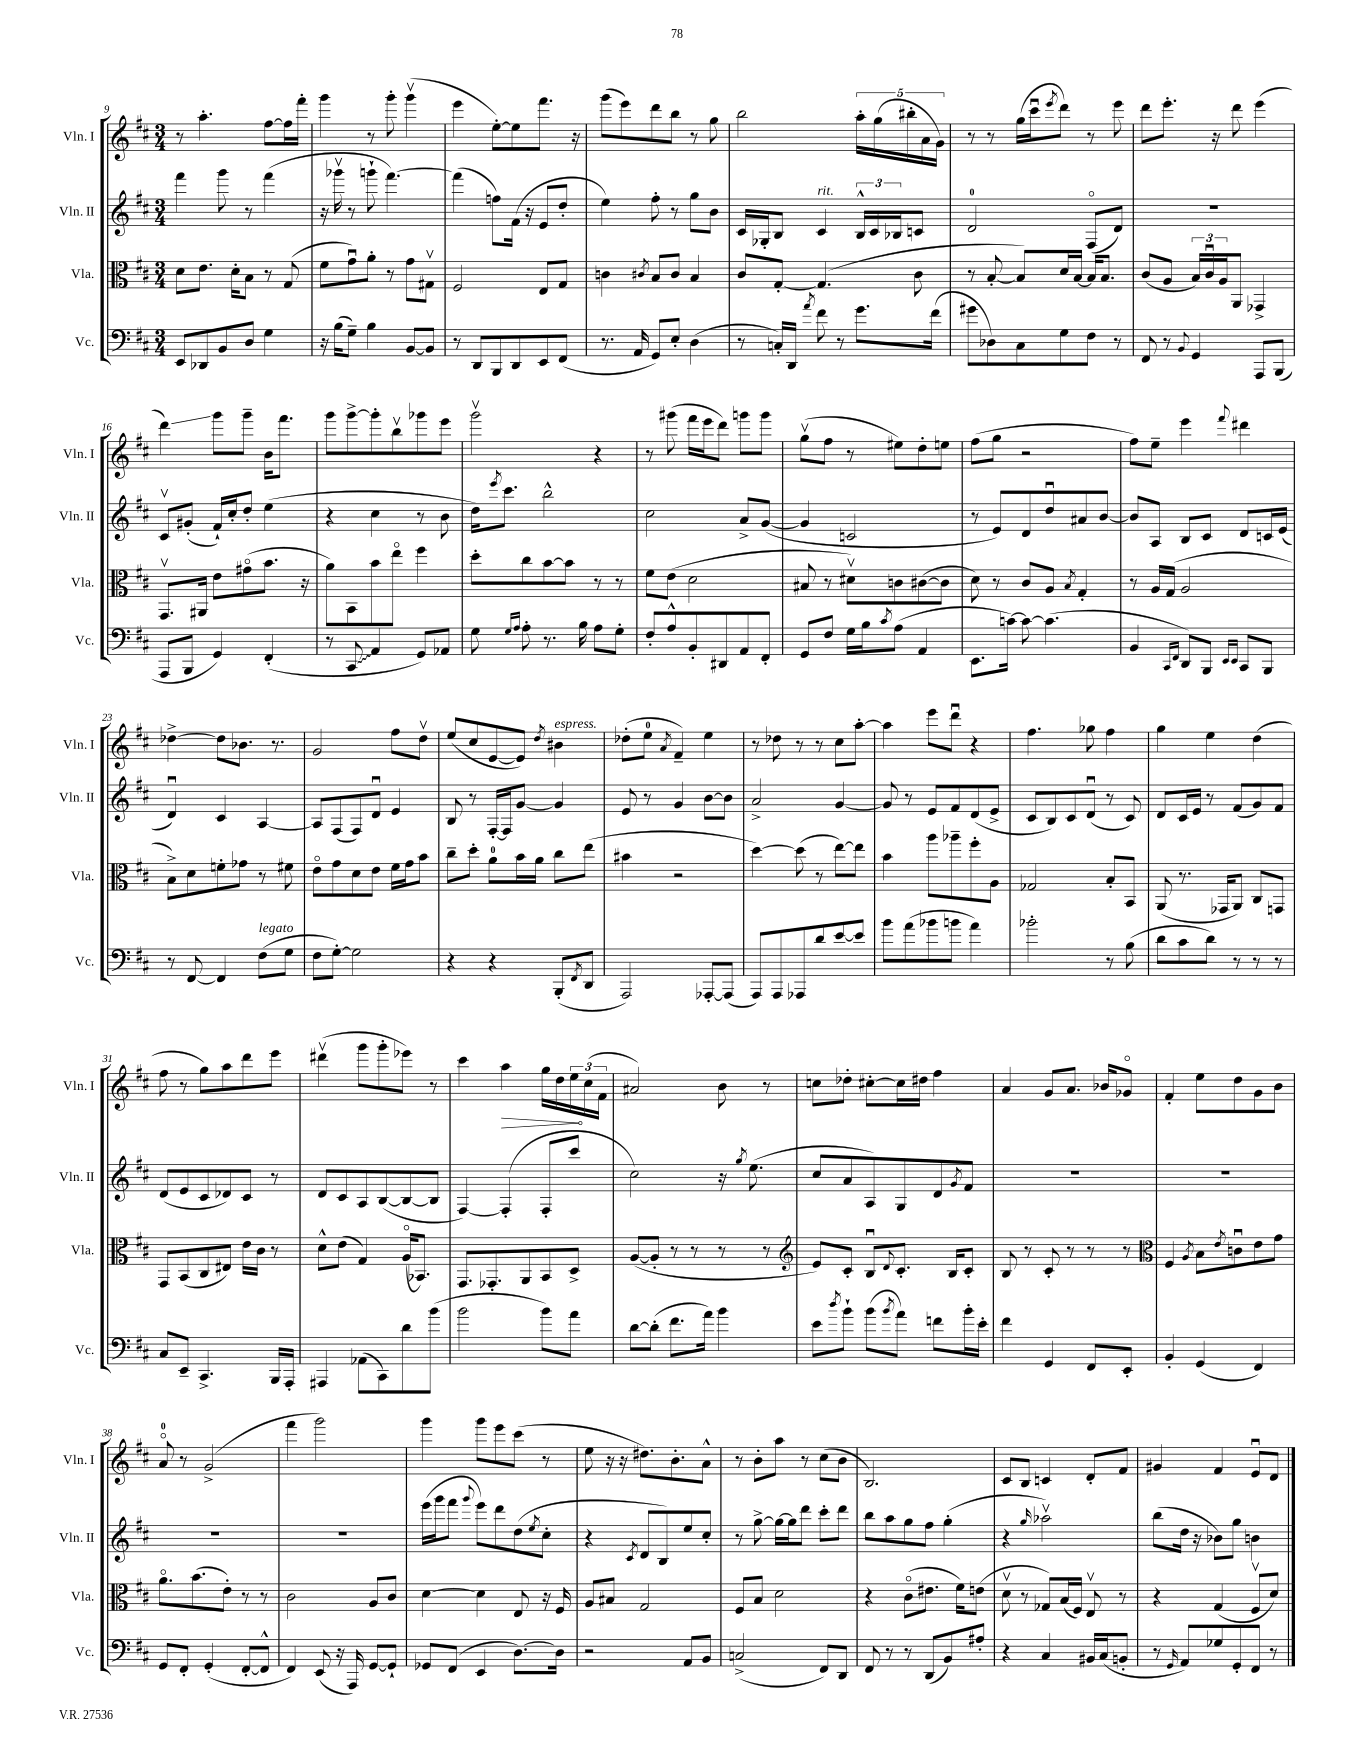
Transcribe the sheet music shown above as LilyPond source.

<<
\new StaffGroup <<
\new Staff = "s0" \with { instrumentName = "Vln. I" shortInstrumentName = "Vln. I" } {
    \clef treble \key d \major \numericTimeSignature \time 3/4
    r8 a''4.-. fis''8~ fis''16 fis'''16-. |
    g'''4 r8 g'''8-. g'''4\upbow( |
    e'''4 e''8~-.) e''8 fis'''8. r16 |
    g'''8( e'''8) d'''8 b''8 r8 g''8 |
    b''2 \tuplet 5/4 { a''16-. g''16( bis''16-. a'16 g'16) } |
    r8 r8 g''16( cis'''16\downbow \acciaccatura { e'''8 } d'''8) r8 e'''8 |
    d'''8 e'''8.-. r16 d'''8 e'''4( |
    d'''4\glissando) g'''8 g'''8-- b'16 fis'''8. |
    g'''8 g'''8~-> g'''8-. b''8\upbow ges'''8 e'''8 |
    g'''2\upbow r4 |
    r8 gis'''8( fis'''16 e'''16 d'''8) g'''8 g'''8 |
    g''8\upbow( fis''8 r8 eis''8) d''8-. e''8 |
    fis''8( g''8 r2 |
    fis''8) e''8-- e'''4 \appoggiatura { fis'''8 } dis'''4 |
    des''4~-> des''8 bes'8. r8. |
    g'2 fis''8 d''8\upbow |
    e''8( cis''8 e'8~ e'8) \acciaccatura { d''8 } bis'4^\markup { \italic "espress." } |
    des''8-.( e''8-0 \acciaccatura { a'8 } fis'4--) e''4 |
    r8 des''8 r8 r8 cis''8 a''8~-. |
    a''4 e'''8 d'''8\downbow r4 |
    fis''4. ges''8 fis''4 |
    g''4 e''4 d''4( |
    fis''8 r8 g''8) a''8 d'''8 e'''8 |
    dis'''4\upbow( g'''8 g'''8-. ees'''8) r8 |
    cis'''4 \once \override Hairpin.circled-tip = ##t a''4\> g''16 d''16 \tuplet 3/2 { e''16\! cis''16( fis'16 } |
    ais'2) b'8 r8 |
    c''8 des''8-. cis''8~-. cis''16 dis''16 fis''4 |
    a'4 g'8 a'8. bes'16 ges'8\flageolet |
    fis'4-. e''8 d''8 g'8 b'8 |
    a'8-0\flageolet r8 g'2->( |
    fis'''4 g'''2) |
    g'''4 g'''8 e'''8 cis'''8( r8 |
    e''8 r16 r16 dis''8.) b'8.-. a'8-^ |
    r8 b'8-. a''8 r8 cis''8( b'8 |
    b2.) |
    cis'8 b8 c'4 d'8-. fis'8 |
    gis'4 fis'4 e'8\downbow d'8 \bar "|." |
}
\new Staff = "s1" \with { instrumentName = "Vln. II" shortInstrumentName = "Vln. II" } {
    \clef treble \key d \major \numericTimeSignature \time 3/4
    fis'''4 g'''8 r8 fis'''4( |
    r16 ges'''16\upbow r8 g'''8-! fis'''4.~) |
    fis'''4( f''8) fis'16( r16 e'8 d''8-. |
    e''4) fis''8-. r8 g''8 b'8 |
    cis'16 ges16-. b8 cis'4^\markup { \italic "rit." } \tuplet 3/2 { b16-^ cis'16 bes16 } c'8 |
    d'2-0 fis8\flageolet( d'8) |
    R2. |
    cis'8\upbow gis'8-.( fis'16-!) cis''16-. d''8-. e''4( |
    r4 cis''4 r8 b'8 |
    d''16) \acciaccatura { e'''8 } cis'''8. b''2-^ |
    cis''2 a'8-> g'8~( |
    g'4 c'2 |
    r8 e'8) d'8 d''8\downbow ais'8 b'8~ |
    b'8 a8 b8 cis'8 d'8 c'16 e'16( |
    d'4\downbow) cis'4 a4~ |
    a8 fis8( fis8) d'8\downbow e'4 |
    b8 r8 fis16~-. fis16 g'8~ g'4 |
    e'8 r8 g'4 b'8~ b'8 |
    a'2-> g'4~ |
    g'8 r8 e'8 fis'8 d'8( e'8-> |
    cis'8 b8) cis'8 d'8\downbow( r8 cis'8) |
    d'8 cis'16 e'16 r8 fis'8( g'8) fis'8 |
    d'8( e'8 cis'8 des'8) cis'8 r8 |
    d'8 cis'8 a8 b8~( b8~ b8 |
    fis4~) fis4-.( fis8-. cis'''8 |
    cis''2) r16 \acciaccatura { g''8 } e''8.( |
    cis''8 a'8 a8) g8 d'8 \acciaccatura { g'8 } fis'8 |
    R2. |
    R2. |
    R2. |
    R2. |
    e'''16( g'''16 fis'''8 \appoggiatura { g'''8 } e'''8) d'''8 d''8( \acciaccatura { e''8 } cis''8-. |
    r4 \acciaccatura { cis'8 } d'8 b8) e''8 cis''8-. |
    r8 g''8~-> g''16~ g''16 d'''8 cis'''8-. d'''8 |
    b''8 a''8 g''8 fis''8 g''4-.( |
    r4 \grace { g''16 } aes''2\upbow) |
    b''8( d''16 r16 bes'8) g''8 b'4 \bar "|." |
}
\new Staff = "s2" \with { instrumentName = "Vla." shortInstrumentName = "Vla." } {
    \clef alto \key d \major \numericTimeSignature \time 3/4
    d'8 e'8. d'16-. b8 r8 g8( |
    fis'8 g'8\downbow) a'8-. r8 g'8 gis8\upbow |
    fis2 e8 g8 |
    c'4 \acciaccatura { cis'8 } b8 cis'8 b4 |
    cis'8 g8~-. g4.( cis'8 |
    r8 b8~-. b8) d'16 b16~ b16 b8. |
    cis'8( a8 \tuplet 3/2 { b16) cis'16\downbow a16 } a,8 ges,4-> |
    g,8.\upbow ais,16 e'8 gis'8\flageolet( b'8. r16 |
    a'8) b,8 b'8 e''8\flageolet fis''4 |
    d''8-. cis''8 b'8~ b'8 r8 r8 |
    fis'8 e'8( d'2 |
    bis8 r8 dis'8\upbow) c'8 cis'8~( cis'8 |
    d'8) r8 cis'8 a8 \acciaccatura { b8 } g4-. |
    r8 a16 g16( a2 |
    b8->) d'8 f'8-. ges'8 r8 fis'8 |
    e'8\flageolet g'8 d'8 e'8 fis'16 g'16 b'8 |
    cis''8-- d''8-. a'8-0 b'16 a'16 cis''8 e''8( |
    bis'4 r2 |
    d''4~) d''8( r8 e''8~) e''8 |
    b'4 a''8 aes''8-- fis''8-. a8 |
    ges2 b8-. b,8 |
    a,8( r8. ges,16 a,8) cis8 g,8 |
    g,8 b,8( cis8 eis8) e'16 cis'16 r8 |
    d'8-^ e'8( g4) a16\flageolet( bes,8.) |
    g,8. ges,8.-. a,8 b,8 d8-> |
    a8~( a8-. r8 r8 r8 r8 |
    \clef treble e'8) cis'8-. b8\downbow \appoggiatura { d'8 } cis'8.-. b16 cis'8-. |
    b8 r8 cis'8-. r8 r8 r8 |
    \clef alto fis4 \acciaccatura { a8 } b8 \acciaccatura { e'8 } c'8\downbow e'8 g'8 |
    a'8.\flageolet b'8.( e'8-.) r8 r8 |
    cis'2 a8 cis'8 |
    d'4~ d'4 e8 r16 fis16 |
    a8 bis8 g2 |
    fis8 b8 d'2 |
    r4 cis'8\flageolet( eis'8. fis'16) e'8( |
    d'8\upbow r8 ges8) b16( fis16) e8\upbow r8 |
    r4 g4( fis8\upbow d'8) \bar "|." |
}
\new Staff = "s3" \with { instrumentName = "Vc." shortInstrumentName = "Vc." } {
    \clef bass \key d \major \numericTimeSignature \time 3/4
    e,8 des,8 b,8 d8 g4 |
    r16 b16( g8--) b4 b,8~ b,8 |
    r8 d,8 b,,8 d,8 e,8 fis,8( |
    r8. a,16 g,8) e8-. d4( |
    r8 c16-.) d,16 \acciaccatura { a'8 } fis'8 r8 g'8. fis'16( |
    gis'8 des8) cis8 g8 fis8 r8 |
    fis,8 r8 \appoggiatura { b,8 } g,4 a,,8 b,,8( |
    a,,8 b,,8 g,4) fis,4-.( |
    r8 \once \override Glissando.style = #'zigzag cis,8\glissando a,4 g,8) aes,8 |
    g8 \grace { g16 a16 } a8-. r8. b16 a8 g8-. |
    fis8-. a8-^ b,8-. dis,8 a,8 fis,8-. |
    g,8 fis8 g16 b16 \acciaccatura { cis'8 } a8( a,4 |
    e,8. c'16~) c'8~ c'4.( |
    b,4 \grace { cis,16 fis,16 } d,8) b,,8 \grace { e,16 e,16 } cis,8 b,,8 |
    r8 fis,8~ fis,4 fis8^\markup { \italic "legato" }( g8 |
    fis8 g8~-.) g2 |
    r4 r4 b,,8-.( \acciaccatura { fis,8 } d,8 |
    a,,2) aes,,8~-. aes,,8( |
    a,,8) a,,8 aes,,8 d'8 e'8~ e'8 |
    b'8 a'8( bes'8 b'8 a'4) |
    bes'2-. r8 b8( |
    d'8 cis'8 d'8) r8 r8 r8 |
    cis8 e,8-- cis,4.-> b,,16 a,,16-. |
    ais,,4 aes,8( cis,8) d'8 b'8( |
    b'2 b'8) a'8 |
    d'8~ d'8-.( fis'8. a'16) b'4 |
    e'8 \acciaccatura { d''8 } b'8-! b'8( \acciaccatura { b'8 } a'8) f'8 b'16-. e'16-. |
    fis'4 g,4 fis,8 e,8-. |
    b,4-. g,4( fis,4) |
    g,8 fis,8-. g,4-.( fis,8~-. fis,8-^ |
    fis,4) e,8( r16 a,,16) g,8~ g,8-! |
    ges,8 fis,8( e,4 d8.~) d16 |
    r2 a,8 b,8 |
    c2->( fis,8) d,8 |
    fis,8 r8 r8 d,8( b,8) ais8-. |
    r4 cis4 bis,16 cis16( b,8-. |
    r8 \grace { g,16 } a,8) ges8 g,8-. fis,8 r8 \bar "|." |
}
>>
>>
\layout { \context { \Score currentBarNumber = #9 } }
